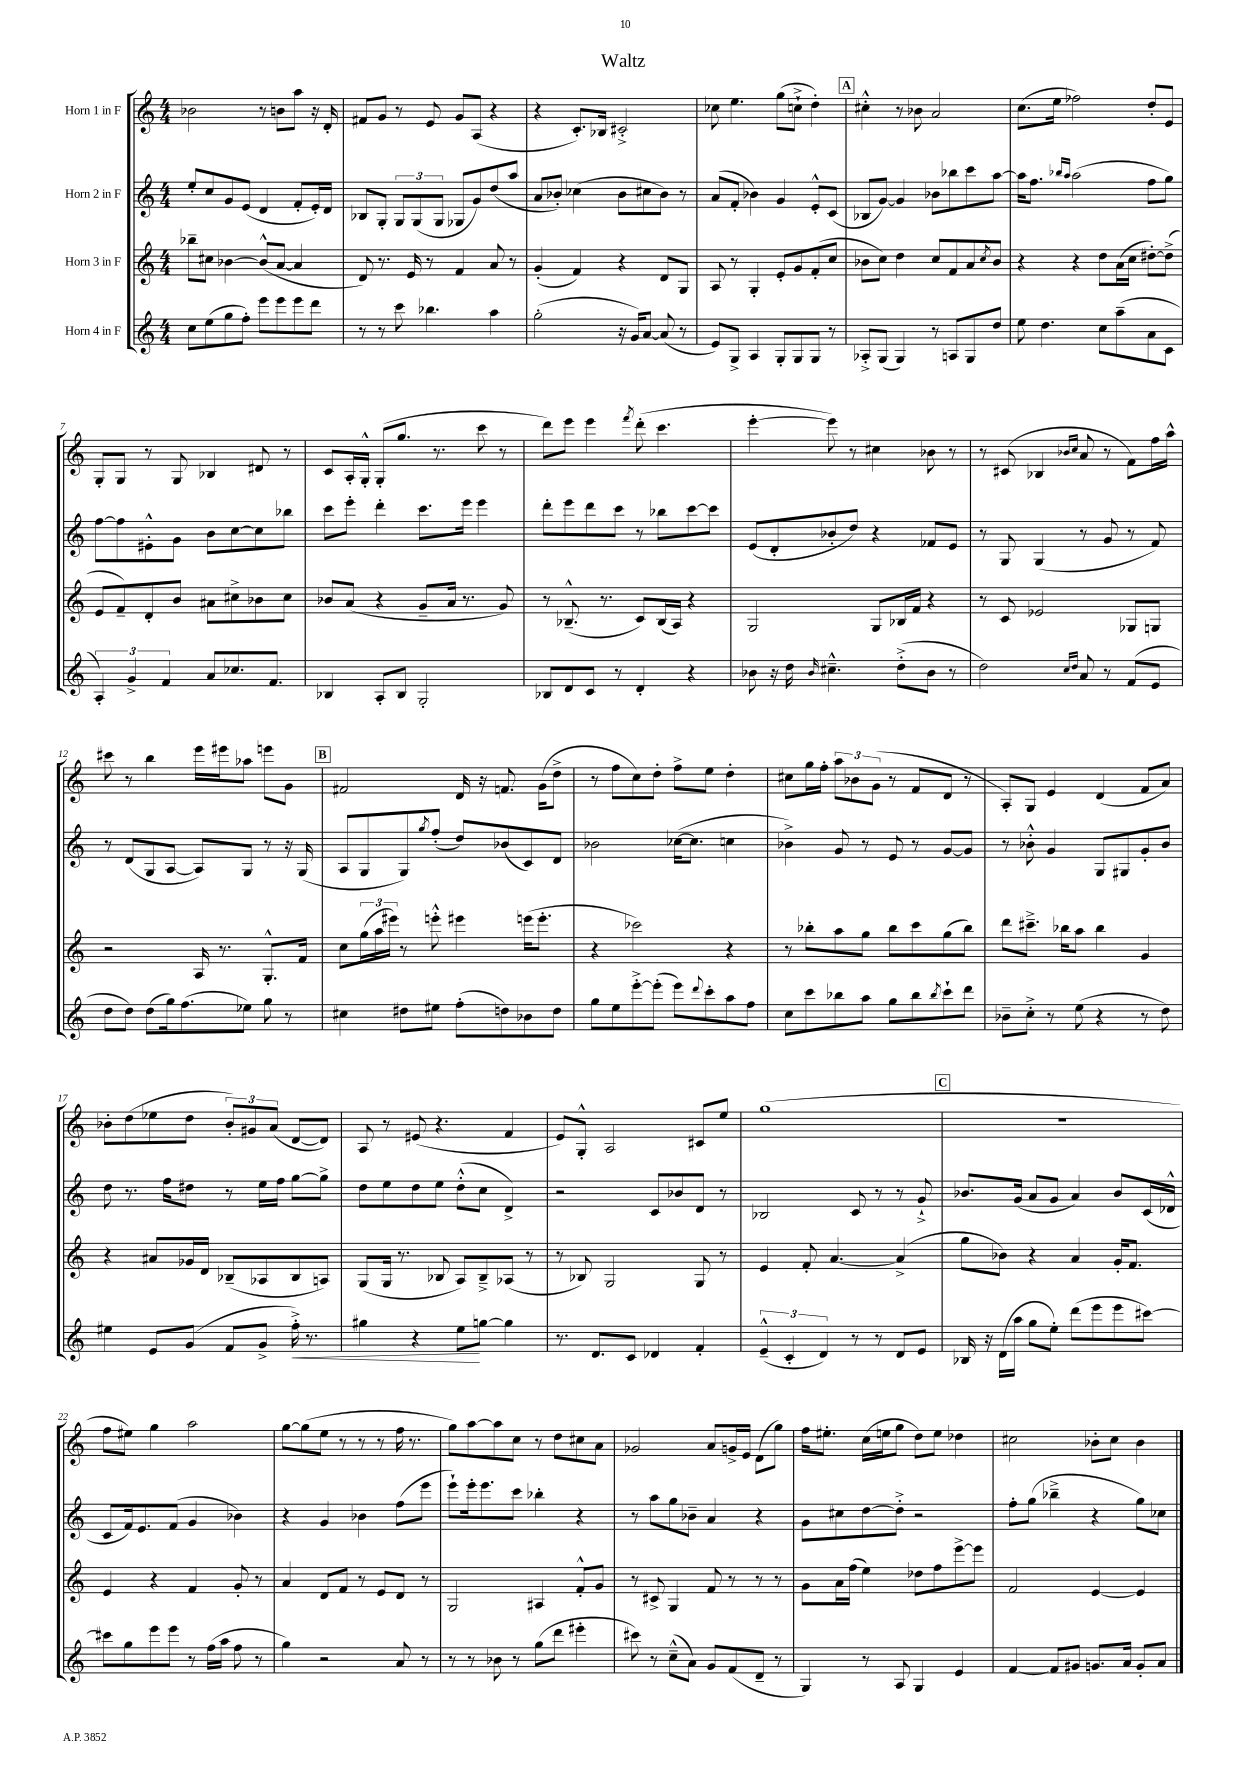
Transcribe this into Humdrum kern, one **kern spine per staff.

**kern	**dynam	**kern	**kern	**kern
*part4	*part4	*part3	*part2	*part1
*staff4	*staff4	*staff3	*staff2	*staff1
*I"Horn 4 in F	*	*I"Horn 3 in F	*I"Horn 2 in F	*I"Horn 1 in F
*clefG2	*	*clefG2	*clefG2	*clefG2
*k[]	*	*k[]	*k[]	*k[]
*M4/4	*	*M4/4	*M4/4	*M4/4
=1	=1	=1	=1	=1
8cc\L	.	8bb-X~\L	8ee'/L	2b-X\
(8ee\	.	8cc#X\J	8cc/	.
8gg\	.	[4b-X\	8g/	.
8ff'\J)	.	.	(8e/J	.
8eee\L	.	(8b-^^/L]	4d/	8r
8eee\	.	[8a/J	.	8bn\L
8eee\	.	4a/]	8f'/L	8aa\J
8ddd\J	.	.	16e'/L)	16r
.	.	.	16d/JJ	16d'/
=2	=2	=2	=2	=2
8r	.	8d/)	8B-X/L	8f#X/L
8r	.	8.r	8G'/J	8g/J
8ccc\	.	.	12G/L	8r
.	.	16e/	.	.
.	.	.	(12G/	.
4.bb-X\	.	8r	.	8e/
.	.	.	12G/J	.
.	.	4f/	8G-X/L	8g/L
.	.	.	8g/)	(8A/J
4aa\	.	8a/	(8dd/	4r
.	.	8r	8aa/J	.
=3	=3	=3	=3	=3
(2gg'\	.	(4g'/	8a/L	4r
.	.	.	8b-X'/J)	.
.	.	4f/)	(4cc-X\	8.c'/L)
.	.	.	.	16B-X/Jk
16r	.	4r	8b-\L	2c#X'^/
16g/KL)	.	.	.	.
[8a/J	.	.	8cc#X\	.
(8a/]	.	8d/L	8b-\J)	.
8r	.	8G/J	8r	.
=4	=4	=4	=4	=4
8e/L)	.	8A/	(8a/L	8cc-X\
8G^/J	.	8r	8f'/J	4.ee\
4A/	.	4G'/	4b-X\)	.
8G'/L	.	8e'/L	4g/	(8gg\L
8G/	.	8g/	.	8ccn`^\J
8G/J	.	(8f'/	8e'^^/L	4dd'\)
8r	.	8cc/J	(8c/J	.
!!LO:REH:place=s1:t=A
=5	=5	=5	=5	=5
8A-X'^/L	.	8b-X\L	8B-X/L	4cc#X'^^\
(8G/J	.	8cc\J)	[8g/J)	.
4G/)	.	4dd\	4g/]	8r
.	.	.	.	8b-X\
8r	.	8cc/L	8b-X\L	2a/
8An/L	.	8f/	8bb-X\	.
8G/	.	8a/	8ccc\	.
.	.	8qcc/	.	.
8dd/J	.	8b-/J	[8aa\J	.
=6	=6	=6	=6	=6
8ee\	.	4r	16aa\KL]	(8.cc\L
.	.	.	8.ff\J	.
4.dd\	.	.	.	.
.	.	.	.	16ee\Jk
.	.	.	16qqbb-X/LL	.
.	.	.	16qqaa/JJ	.
.	.	4r	(2aa\	2ff-X\)
8cc\L	.	8dd\L	.	.
(8aa~\	.	(16a\L	.	.
.	.	16cc\JJ	.	.
8a\	.	[8dd#X'\L)	8ff\L	8dd'/L
8c\J	.	(8dd#^\J]	8gg\J)	8e/J
!!LO:LB:g=z
=7	=7	=7	=7	=7
6A'/)	.	8e/L	[8ff\L	8G'/L
.	.	8f~/)	8ff\]	8G/J
6g^/	.	.	.	.
.	.	8d'/	8e#X'^^\	8r
6f/	.	.	.	.
.	.	8b/J	8g\J	8G/
8a/L	.	8a#X\L	8b\L	4B-X/
8.cc-X/	.	8cc#X^\	[8cc\	.
.	.	8b-X\	8cc\]	8d#X/
8.f/J	.	.	.	.
.	.	8cc#\J	8bb-X\J	8r
=8	=8	=8	=8	=8
4B-X/	.	8b-X/L	8ccc\L	8c/L
.	.	(8a/J	8eee'\J	16A'/L
.	.	.	.	16G'^^/JJ
8A'/L	.	4r	4ddd'\	(8G'/L
8B-/J	.	.	.	8.gg/J
2G'/	.	8g~/L	8.ccc\L	.
.	.	.	.	8.r
.	.	16a/Jk	.	.
.	.	8.r	16eee\Jk	.
.	.	.	4eee\	8ccc\
.	.	8g/)	.	8r
=9	=9	=9	=9	=9
8B-X/L	.	8r	8ddd'\L	8ddd\L)
8d/	.	(8.B-X~^^/	8eee\	8eee\J
8c/J	.	.	8ddd\	4eee\
.	.	8.r	.	.
8r	.	.	8ccc\J	.
.	.	.	.	8qfff/
4d'/	.	8c/L)	8r	(8ddd'\
.	.	(16B-/L	8bb-X\L	4.ccc\
.	.	16A/JJ)	.	.
4r	.	4r	[8ccc\	.
.	.	.	8ccc\J]	.
=10	=10	=10	=10	=10
8b-X\	.	2G/	(8e/L	[4eee'\
16r	.	.	8d'/	.
16dd\	.	.	.	.
16qqb-/	.	.	.	.
4.cc#X~^^\	.	.	8b-X'/	8eee\])
.	.	.	8dd/J)	8r
.	.	8G/L	4r	4cc#X\
(8dd'^\L	.	16B-X/L	.	.
.	.	16f/JJ	.	.
8b-\J	.	4r	8f-X/L	8b-X\
8r	.	.	8e/J	8r
=11	=11	=11	=11	=11
2dd\)	.	8r	8r	8r
.	.	8c/	8G/	(8c#X/
.	.	2e-X/	(4G/	4B-X/
16qqcc/LL	.	.	.	16qqb-X/LL
16qqdd/JJ	.	.	.	16qqcc/JJ
8a/	.	.	8r	8a/
8r	.	.	8g/	8r
(8f/L	.	8G-X/L	8r	8f\L)
8e/J	.	8Gn/J	8f/)	16ff\L
.	.	.	.	16aa^^\JJ
!!LO:LB:g=z
=12	=12	=12	=12	=12
8dd\L	.	2r	8r	8ccc#X\
8dd\J)	.	.	(8d/L	8r
(8dd\L	.	.	8G/	4bb\
16gg\k)	.	.	[8A/J	.
(8.ff\	.	.	.	.
.	.	16A/	8A/L])	16eee\LL
.	.	8.r	.	16eee#X\J
8ee-X\J)	.	.	8G/J	8aa-X\J
8gg\	.	8.G'^^/L	8r	8eeen\L
8r	.	.	16r	8g\J
.	.	16f/Jk	(16G/	.
!!LO:REH:place=s1:t=B
=13	=13	=13	=13	=13
4cc#X\	.	8cc\L	8A/L	2f#X/
.	.	(24gg\L	8G/	.
.	.	24aa\	.	.
.	.	24eee#X\JJ)	.	.
8dd#X\L	.	8r	8G/)	.
.	.	.	8qgg/	.
8ee#X\J	.	8eeen'^^\	(8ff'/J	.
(8ff'\L	.	4eee#X\	8dd/L)	16d/
.	.	.	.	16r
8ddn\)	.	.	(8b-X/	8.fn/
8b-X\	.	(16eeen\KL	8c/)	.
.	.	8.eee'\J	.	(16g\KL
8dd\J	.	.	8d/J	8dd^\J
=14	=14	=14	=14	=14
8gg\L	.	4r	2b-X\	8r
8ee\	.	.	.	8ff\L
[8eee'^\	.	2ccc-X\)	.	8cc\)
(8eee'\J]	.	.	.	8dd'\J
8eee\L)	.	.	([16cc-X\KL	8ff^\L
.	.	.	8.cc-\J]	.
8qqddd/	.	.	.	.
8ccc'\	.	.	.	8ee\J
8aa\	.	4r	4ccn\	4dd'\
8ff\J	.	.	.	.
=15	=15	=15	=15	=15
8cc\L	.	8r	4b-X^\)	8cc#X\L
8ccc\	.	8bb-X'\L	.	16gg\L
.	.	.	.	16ff'\JJ
8bb-X\	.	8aa\	8g/	12aa\L
.	.	.	.	12b-X\
8aa\J	.	8gg\J	8r	.
.	.	.	.	(12g\J
8gg\L	.	8bb-\L	8e/	8r
8bb-\	.	8ccc\	8r	8f/L
8qbb-/	.	.	.	.
8ccc`\	.	(8gg\	[8g/L	8d/J
8ddd\J	.	8bb-\J)	8g/J]	8r
=16	=16	=16	=16	=16
8b-X~\L	.	8ddd\L	8r	8A'/L)
8cc'^\J	.	8.ccc#X~^\J	8b-X'^^\	8G/J
8r	.	.	4g/	4e/
.	.	16bb-X\KL	.	.
(8ee\	.	8aa\J	.	.
4r	.	4bb-\	8G/L	(4d/
.	.	.	8G#X/	.
8r	.	4g/	8g'/	8f/L
8dd\)	.	.	8b-/J	8a/J)
!!LO:LB:g=z
=17	=17	=17	=17	=17
4ee#X\	.	4r	8dd\	8b-X'\L
.	.	.	8.r	(8dd\
8e/L	.	8a#X/L	.	8ee-X\
.	.	.	16ff\KL	.
(8g/J	.	16g-X/L	8dd#X\J	8dd\J
.	.	16d/JJ	.	.
8f/L	.	(8B-X~/L	8r	12b-'/L)
.	.	.	.	12g#X/
8g^/J	.	8A-X/	16ee\LL	.
.	.	.	.	(12a/J
.	.	.	16ff\JJ	.
!	!LO:HP:b	!	!	!
16ff'^\)	<	8B-/	[8gg\L	[8d/L
8.r	.	.	.	.
.	.	8An/J)	8gg^\J]	8d/J])
=18	=18	=18	=18	=18
4gg#X\	.	(8G/L	8dd\L	8A/
.	.	16G/Jk	8ee\	8r
.	.	8.r	.	.
4r	.	.	8dd\	(8e#X/
.	.	8B-X/	8ee\J	4.r
8ee\L	.	8A/L)	(8dd'^^\L	.
[8ggn\J	[	8B-~^/	8cc\J	.
4gg\]	.	(8A-X/J	4d^/)	4f/
.	.	8r	.	.
=19	=19	=19	=19	=19
8.r	.	8r	2r	8e/L)
.	.	8B-X/)	.	8G'^^/J
8.d/L	.	.	.	.
.	.	2G/	.	2A/
8c/J	.	.	.	.
4d-X/	.	.	8c/L	.
.	.	.	8b-X/	.
4f'/	.	8G/	8d/J	8c#X/L
.	.	8r	8r	8ee/J
=20	=20	=20	=20	=20
(6e~^^/	.	4e/	2B-X/	(1gg
6c'/	.	.	.	.
.	.	8f'/	.	.
6d/)	.	.	.	.
.	.	[4.a/	.	.
8r	.	.	8c/	.
8r	.	.	8r	.
8d/L	.	(4a^/]	8r	.
8e/J	.	.	8g`^/	.
!!LO:REH:place=s1:t=C
=21	=21	=21	=21	=21
16B-X/	.	8gg\L	8.b-X/L	1r
16r	.	.	.	.
(16d\LL	.	8b-X\J)	.	.
16aa\JJ	.	.	(16g/Jk	.
8gg\L	.	4r	8a/L	.
8ee'\J)	.	.	8g/J	.
(8ddd\L	.	4a/	4a/)	.
8eee\	.	.	.	.
8eee\	.	16g'/KL	8b-/L	.
.	.	8.f/J	.	.
[8ccc#X\J)	.	.	(16c/L	.
.	.	.	16d-X^^/JJ	.
!!LO:LB:g=z
=22	=22	=22	=22	=22
8ccc#X\L]	.	4e/	8c/L	8ff\L
8gg\	.	.	16f/k)	8ee#X\J)
.	.	.	8.e/	.
8eee\	.	4r	.	4gg\
8eee\J	.	.	(8f/J	.
8r	.	4f/	4g/	2aa\
(16ff\LL	.	.	.	.
16aa\JJ	.	.	.	.
8ff\	.	8g'/	4b-X\)	.
8r	.	8r	.	.
=23	=23	=23	=23	=23
4gg\)	.	4a/	4r	[8gg\L
.	.	.	.	(8gg\]
2r	.	8d/L	4g/	8ee\J
.	.	8f/J	.	8r
.	.	8r	4b-X\	8r
.	.	8e/L	.	8r
8a/	.	8d/J	(8ff\L	16ff\
.	.	.	.	8.r
8r	.	8r	8eee\J	.
=24	=24	=24	=24	=24
8r	.	2G/	8eee`\L)	8gg\L)
8r	.	.	16eee'\k	[8aa\
.	.	.	8.eee\	.
8b-X\	.	.	.	8aa\]
8r	.	.	8ccc\J	8cc\J
(8gg\L	.	4A#X/	4bb-X'\	8r
8ddd\J	.	.	.	8dd\L
4eee#X'\	.	8f'^^/L	4r	8cc#X\
.	.	8g/J	.	8a\J
=25	=25	=25	=25	=25
8ccc#X\)	.	8r	8r	2g-X/
8r	.	8c#X^/	8aa\L	.
(8cc~^^\L	.	4G/	8gg\	.
8a\J)	.	.	8b-X~\J	.
8g/L	.	8f/	4a/	8a/L
(8f/	.	8r	.	16gn^/L
.	.	.	.	16e/JJ
8d~/J	.	8r	4r	(8d\L
8r	.	8r	.	8gg\J)
=26	=26	=26	=26	=26
4G/)	.	8g\L	8g\L	16ff\KL
.	.	.	.	8.ee#X'\J
.	.	16a\L	8cc#X\	.
.	.	(16ff\JJ	.	.
8r	.	4ee\)	[8dd\	(16cc\LL
.	.	.	.	16een\J
8A/	.	.	8dd'^\J]	8gg\J
4G/	.	8dd-X\L	2r	8dd\L)
.	.	8ff\	.	8ee\J
4e/	.	[8eee^\	.	4dd-X\
.	.	8eee\J]	.	.
=27	=27	=27	=27	=27
[4f/	.	2f/	8ff'\L	2cc#X\
.	.	.	(8gg\J	.
8f/L]	.	.	4bb-X~^\	.
8g#X/J	.	.	.	.
8.gn/L	.	[4e/	4r	8b-X'\L
.	.	.	.	8cc#\J
16a/Jk	.	.	.	.
8g'/L	.	4e/]	8gg\L)	4b-\
8a/J	.	.	8cc-X\J	.
==	==	==	==	==
*-	*-	*-	*-	*-
